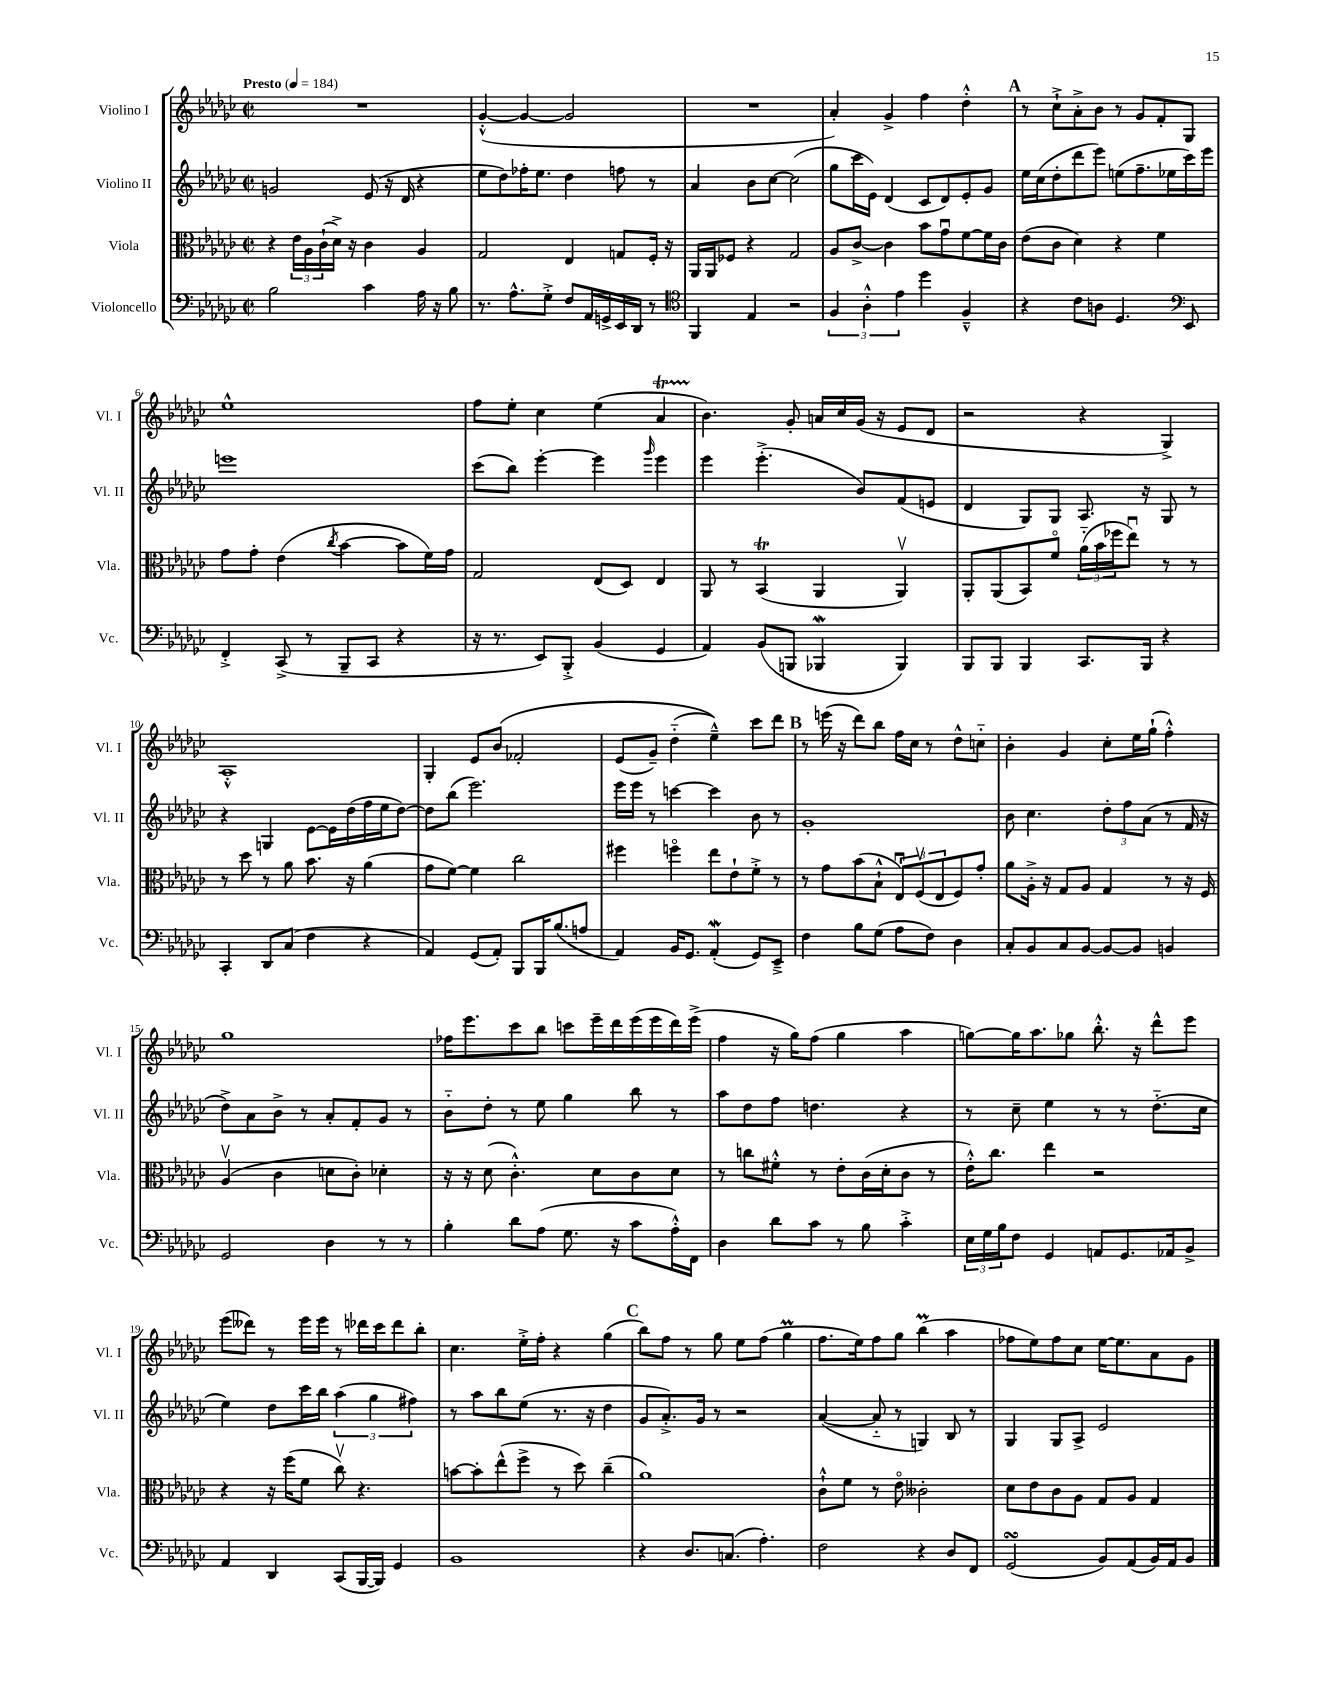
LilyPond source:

<<
\new StaffGroup <<
\new Staff = "s0" \with { instrumentName = "Violino I" shortInstrumentName = "Vl. I" } {
    \clef treble \key ges \major \defaultTimeSignature \time 2/2 \tempo "Presto" 4 = 184
    R1 |
    ges'4~-.-^( ges'4~ ges'2 |
    R1 |
    aes'4-.) ges'4-> f''4 des''4-.-^ |
    \mark \markup { \bold "A" } r8 ces''8-!-> aes'8-.-> bes'8 r8 ges'8 f'8-. ges8 |
    ees''1-^ |
    f''8 ees''8-. ces''4 ees''4( aes'4\startTrillSpan |
    bes'4.\stopTrillSpan) ges'8-. a'16 ces''16 ges'16( r16 ees'8 des'8 |
    r2 r4 ges4->) |
    aes1-.-^ |
    ges4-. ees'8 bes'8\( fes'2-. |
    ees'8( ges'8--) des''4-_( ees''4---^)\) ces'''8 des'''8 |
    \mark \markup { \bold "B" } r8 e'''16( r16 des'''8) bes''8 f''16 ces''16 r8 des''8-^ c''8-_ |
    bes'4-. ges'4 ces''8-. ees''16 ges''16-!( f''4-.-^) |
    ges''1 |
    fes''16 ees'''8. ces'''8 bes''8 c'''8 ees'''16-- des'''16 ees'''16( ees'''16 des'''16) ees'''16->( |
    f''4 r16 ges''16) f''8( ges''4 aes''4 |
    g''8~) g''16 aes''8. ges''8 bes''8.-.-^ r16 des'''8-^ ees'''8 |
    ees'''8( deses'''8) r8 ees'''16 ees'''16 r8 des'''16 ces'''16 des'''8 bes''8-. |
    ces''4. ees''16-.-> f''16-. r4 ges''4( |
    \mark \markup { \bold "C" } bes''8) f''8 r8 ges''8 ees''8 f''8( ges''4\prall |
    f''8. ees''16) f''8 ges''8 bes''4\prall( aes''4 |
    fes''8 ees''8) fes''8 ces''8 ees''16~ ees''8. aes'8 ges'8 \bar "|." |
}
\new Staff = "s1" \with { instrumentName = "Violino II" shortInstrumentName = "Vl. II" } {
    \clef treble \key ges \major \defaultTimeSignature \time 2/2
    g'2 ees'8( r16 des'16 r4 |
    ees''8 des''8) fes''16-. ees''8. des''4 f''8 r8 |
    aes'4 bes'8 ces''8~ ces''2( |
    ges''8 ces'''16 ees'16) des'4( ces'8 des'8) ees'8-. ges'8 |
    \mark \markup { \bold "A" } ees''16 ces''16( des''8-. des'''8 ees'''8) e''8( f''8.-- ees''16 ces'''16) ees'''16 |
    e'''1 |
    ces'''8( bes''8) ees'''4~-. ees'''4 \grace { ges'''16 } ees'''4 |
    ees'''4 ees'''4.-.->( bes'8) f'8( e'8 |
    des'4 ges8) ges8 aes8. r16 ges8 r8 |
    r4 g4 ees'8~ ees'16 des''16( f''16 ees''16 des''8~) |
    des''8 bes''8( ees'''2.) |
    ees'''16 ees'''16 r8 c'''4~ c'''4 bes'8 r8 |
    \mark \markup { \bold "B" } ges'1-. |
    bes'8 ces''4. \tuplet 3/2 { des''8-. f''8 aes'8( } r8 f'16 r16 |
    des''8->) aes'8 bes'8-> r8 aes'8-. f'8-. ges'8 r8 |
    bes'8-_ des''8-. r8 ees''8 ges''4 bes''8 r8 |
    aes''8 des''8 f''8 d''4. r4 |
    r8 ces''8-- ees''4 r8 r8 des''8.-_( ces''16 |
    ees''4) des''8 ces'''16 bes''16 \tuplet 3/2 { aes''4( ges''4 fis''4) } |
    r8 aes''8 bes''8 ees''8( r8. r16 des''4 |
    \mark \markup { \bold "C" } ges'8 aes'8.-.->) ges'16 r8 r2 |
    aes'4~( aes'8-_ r8 g4) bes8 r8 |
    ges4 ges8 aes8-> ees'2 \bar "|." |
}
\new Staff = "s2" \with { instrumentName = "Viola" shortInstrumentName = "Vla." } {
    \clef alto \key ges \major \defaultTimeSignature \time 2/2
    r4 \tuplet 3/2 { ees'16 aes16 ces'16-!( } des'16->) r16 ces'4 aes4 |
    ges2 ees4 g8 f16-. r16 |
    aes,16 aes,16 fes8 r4 ges2 |
    aes8 ces'8~-> ces'4 bes'8 ges'8\downbow f'8~ f'16 ces'16 |
    \mark \markup { \bold "A" } ees'8( ces'8 des'4) r4 f'4 |
    ges'8 ges'8-. ees'4( \acciaccatura { ces''8 } bes'4~ bes'8 f'16) ges'16 |
    ges2 ees8( des8) ees4 |
    aes,8 r8 bes,4\trill( aes,4 aes,4\upbow) |
    aes,8-. aes,8( bes,8) f'8\flageolet \tuplet 3/2 { aes'16-_( bes'16 fes''16 } ees''8\downbow) r8 r8 |
    r8 des''8 r8 aes'8 bes'8. r16 aes'4( |
    ges'8 f'8~) f'4 ces''2 |
    fis''4 f''4\flageolet ees''8 ees'8-! f'8-.-> r8 |
    \mark \markup { \bold "B" } r8 ges'8 bes'8( bes8-!-^ \tuplet 3/2 { ees8\downbow) f8\upbow( ees8 } f8) ges'8-. |
    aes'8 aes16-.-> r16 ges8 aes8 ges4 r8 r16 f16 |
    aes4\upbow( ces'4 d'8 ces'8-.) des'4-. |
    r16 r16 des'8( ces'4.-.-^) des'8 ces'8 des'8 |
    r8 c''8 fis'8-.-^ r8 ees'8-. ces'16( des'16-. ces'8 r8 |
    ees'16-.-^) ces''8. ees''4 r2 |
    r4 r16 f''16( f'8 ces''8\upbow) r4. |
    b'8~ b'8-. ees''8-^( f''8-> r8 des''8) ces''4--( |
    \mark \markup { \bold "C" } aes'1) |
    ces'8-!-^ f'8 r8 ees'8\flageolet ceses'2-. |
    des'8 ees'8 ces'8 aes8 ges8 aes8 ges4 \bar "|." |
}
\new Staff = "s3" \with { instrumentName = "Violoncello" shortInstrumentName = "Vc." } {
    \clef bass \key ges \major \defaultTimeSignature \time 2/2
    bes2 ces'4 aes16 r16 bes8 |
    r8. aes8.-^ ges8-.-> f8 aes,16 g,16-> ees,16 des,16 r8 |
    \clef tenor f,4 ees4 r2 |
    \tuplet 3/2 { f4 aes4-.-^ ees'4 } des''4 f4---^ |
    \mark \markup { \bold "A" } r4 ces'8 a8 des4. \clef bass ees,8 |
    f,4-.-> ces,8->( r8 bes,,8-- ces,8 r4 |
    r16 r8. ees,8) bes,,8-.-> bes,4( ges,4 |
    aes,4) bes,8( b,,8 bes,,4\mordent bes,,4) |
    bes,,8 bes,,8 bes,,4 ces,8. bes,,16 r4 |
    ces,4-. des,8 ces8( f4 r4 |
    aes,4) ges,8( aes,8-.) bes,,8 bes,,16 bes8.( a8 |
    aes,4) bes,16 ges,8. aes,4-.\mordent( ges,8) ees,8---> |
    \mark \markup { \bold "B" } f4 bes8 ges8( aes8 f8) des4 |
    ces8-. bes,8 ces8 bes,8~ bes,8~ bes,8 b,4 |
    ges,2 des4 r8 r8 |
    bes4-. des'8 aes8( ges8. r16 ces'8 aes16-.-^) f,16 |
    des4 des'8 ces'8 r8 bes8 ces'4-.-> |
    \tuplet 3/2 { ees16 ges16 bes16 } f8 ges,4 a,8 ges,8. aes,16 bes,8-> |
    aes,4 des,4 ces,8( bes,,16~ bes,,16) ges,4 |
    bes,1 |
    \mark \markup { \bold "C" } r4 des8. c8.( aes4.-.) |
    f2 r4 des8 f,8 |
    ges,2\turn( bes,8) aes,8( bes,16) aes,16 bes,8 \bar "|." |
}
>>
>>
